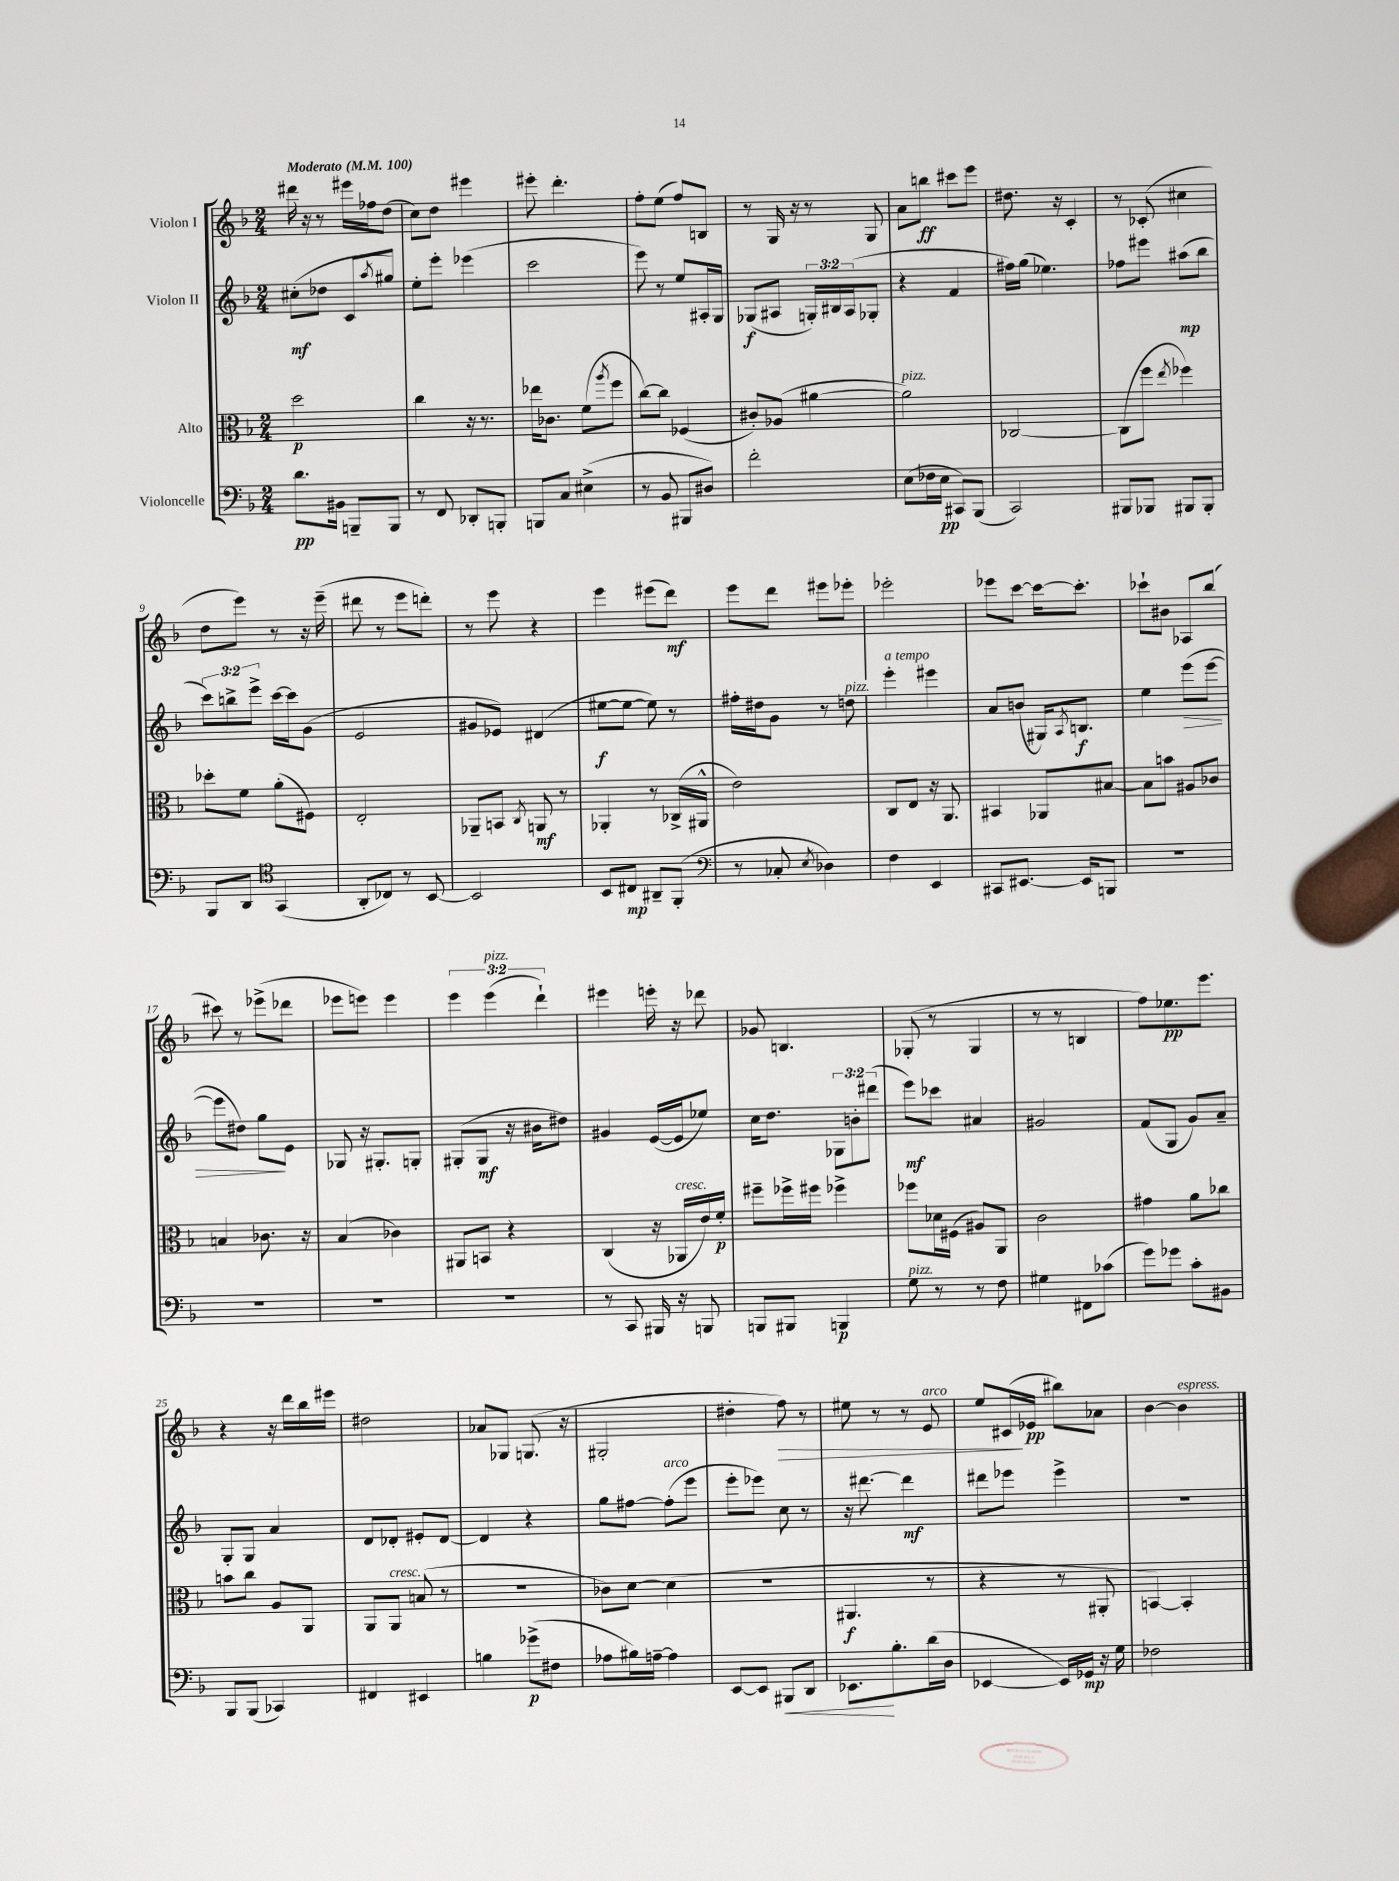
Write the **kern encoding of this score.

**kern	**dynam	**kern	**dynam	**kern	**dynam	**kern	**dynam
*part4	*part4	*part3	*part3	*part2	*part2	*part1	*part1
*staff4	*staff4	*staff3	*staff3	*staff2	*staff2	*staff1	*staff1
*I"Violoncelle	*	*I"Alto	*	*I"Violon II	*	*I"Violon I	*
*clefF4	*	*clefC3	*	*clefG2	*	*clefG2	*
*k[b-]	*	*k[b-]	*	*k[b-]	*	*k[b-]	*
*M2/4	*	*M2/4	*	*M2/4	*	*M2/4	*
*MM100	*	*MM100	*	*MM100	*	*MM100	*
=1	=1	=1	=1	=1	=1	=1	=1
!	!	!	!	!	!	!LO:TX:a:B:t=Moderato	!
8.d\L	pp	2dd\	p	(8cc#X'\L	mf	16ddd#X\	.
.	.	.	.	.	.	16r	.
.	.	.	.	8dd-X\J	.	8r	.
16BB#X\Jk	.	.	.	.	.	.	.
8BBBn~/L	.	.	.	8c/L	.	16eee#X\LL	.
.	.	.	.	.	.	16ff-X\J	.
.	.	.	.	8qaa/	.	.	.
8BBB/J	.	.	.	8gg#X/J)	.	(8dd\J	.
=2	=2	=2	=2	=2	=2	=2	=2
8r	.	4cc\	.	8ee'\L	.	8cc\L)	.
8FF/	.	.	.	8eee'\J	.	8dd\J	.
8DD-X'/L	.	16r	.	(4eee-X\	.	4eee#X\	.
.	.	8.r	.	.	.	.	.
8BBBn'/J	.	.	.	.	.	.	.
=3	=3	=3	=3	=3	=3	=3	=3
8BBBn/L	.	16ee-X\KL	.	2ccc\	.	8eee#X'\	.
.	.	8.c-X\J	.	.	.	.	.
8C/J	.	.	.	.	.	4.ddd'\	.
(4E#X^\	.	(8f\L	.	.	.	.	.
.	.	8qaa/	.	.	.	.	.
.	.	8ff\J	.	.	.	.	.
=4	=4	=4	=4	=4	=4	=4	=4
8r	.	[8cc\L)	.	8eee\)	.	8ff'\L	.
8BB-/	.	8cc\J]	.	8r	.	(8ee\J	.
8BBB#X/L	.	(4F-X/	.	8ee/L	.	8ff/L)	.
8D#X/J)	.	.	.	16A#X'/L	.	8Bn/J	.
.	.	.	.	16G/JJ	.	.	.
=5	=5	=5	=5	=5	=5	=5	=5
2f'\	.	8c#X'/L)	.	(8G-X/L	f	8r	.
.	.	(8A-X/J	.	8A#X/J	.	16G/	.
.	.	.	.	.	.	16r	.
.	.	[4a#X\	.	24Gn'/LL)	.	8r	.
.	.	.	.	24B#X/	.	.	.
.	.	.	.	(24A#/J	.	.	.
.	.	.	.	8G-X'/J	.	8G/	.
=6	=6	=6	=6	=6	=6	=6	=6
!	!	!LO:TX:a:i:t=pizz.	!	!	!	!	!
(8E\L	.	2a#\])	.	4r	.	8a\L	.
16F-X\L	.	.	.	.	.	8bbn\J	ff
16E\JJ	pp	.	.	.	.	.	.
8CC#X/L)	.	.	.	4f/	.	8ccc#X\L	.
(8BBB-/J	.	.	.	.	.	8eee\J	.
=7	=7	=7	=7	=7	=7	=7	=7
2CC/)	.	[2C-X/	.	16ff#X\LL)	.	8.dd#X\	.
.	.	.	.	(16gg\JJ	.	.	.
.	.	.	.	4.ee-X\)	.	.	.
.	.	.	.	.	.	16r	.
.	.	.	.	.	.	4c'/	.
=8	=8	=8	=8	=8	=8	=8	=8
8BBB#X/L	.	(8C-\L]	.	8ff-X\L	.	8r	.
8BBB-X/J	.	8ff\J	.	8eee#X\J	.	(8c-X'/	.
.	.	8qee/	.	.	.	.	.
8BBB#X/L	.	4ff-X\)	.	(8aa#X\L	mp	4cc#X\	.
8BBB#'/J	.	.	.	8bb-\J	.	.	.
!!LO:LB:g=z
=9	=9	=9	=9	=9	=9	=9	=9
8BBB-/L	.	8dd-X'\L	.	12ccc\L)	.	8dd\L	.
.	.	.	.	12bbn^\	.	.	.
8DD/J	.	8f\J	.	.	.	8eee\J)	.
.	.	.	.	12eee^\J	.	.	.
*clefC4	*	*	*	*	*	*	*
(4GG/	.	(8a'\L	.	[16ccc\LL	.	8r	.
.	.	.	.	16ccc\J]	.	.	.
.	.	8F#X\J)	.	(8g\J	.	16r	.
.	.	.	.	.	.	(16eee~\	.
=10	=10	=10	=10	=10	=10	=10	=10
8AA'/L	.	2E'/	.	2e/	.	8ddd#X\	.
8C-X/J)	.	.	.	.	.	8r	.
8r	.	.	.	.	.	8eee\L	.
[8BB-/	.	.	.	.	.	8dddn'\J)	.
=11	=11	=11	=11	=11	=11	=11	=11
2BB-/]	.	8AA-X~/L	.	8g#X/L	.	8r	.
.	.	8BBn/J	.	8e-X/J)	.	8eee\	.
.	.	8qC/	.	.	.	.	.
.	.	8AAn/	mf	(4d#X/	.	4r	.
.	.	8r	.	.	.	.	.
=12	=12	=12	=12	=12	=12	=12	=12
8BB-/L	.	4AA-X'/	.	[8ee#X\L	f	4eee\	.
8C#X/J	mp	.	.	8ee#\J_	.	.	.
8AA#X~/L	.	8r	.	8ee#\])	.	(8eee#X\L	.
(8FF'/J	.	(16C-X^/LL	.	8r	.	8ddd\J)	mf
.	.	16AA#X^^/JJ	.	.	.	.	.
=13	=13	=13	=13	=13	=13	=13	=13
*clefF4	*	*	*	*	*	*	*
8r	.	2e\)	.	16ff#X'\LL	.	8eee\L	.
.	.	.	.	16dd#X\J	.	.	.
8C-X'/	.	.	.	8g\J	.	8ddd\J	.
8qE/	.	.	.	.	.	.	.
4D-X\)	.	.	.	8r	.	8eee#X\L	.
!	!	!	!	!LO:TX:a:i:t=pizz.	!	!	!
.	.	.	.	8ddn\	.	8eee-X'\J	.
=14	=14	=14	=14	=14	=14	=14	=14
!	!	!	!	!LO:TX:a:i:t=a tempo	!	!	!
4F\	.	8C/L	.	4eee'\	.	2eee-X'\	.
.	.	8E/J	.	.	.	.	.
4EE/	.	16r	.	4eee#X\	.	.	.
.	.	8.AA/	.	.	.	.	.
=15	=15	=15	=15	=15	=15	=15	=15
8CC#X/L	.	4BB#X/	.	8a/L	.	8eee-X\L	.
[8.EE#X/J	.	.	.	(8bn/J	.	[8ccc\J	.
.	.	8AA-X/L	.	16G#X/KL)	.	16ccc\KL_	.
.	.	.	.	8qA/	.	.	.
16EE#/KL]	.	.	.	8.Bn/J	f	8.ccc'\J]	.
8BBBn/J	.	[8B#X/J	.	.	.	.	.
=16	=16	=16	=16	=16	=16	=16	=16
2r	.	8B#\L]	.	4ee\	.	8ccc-X`\L	.
.	.	8bn\J	.	.	.	8b#X\J	.
!	!	!	!	!	!LO:HP:b	!	!
.	.	8A#X/L	.	(8eee\L	>	8A-X/L	.
.	.	8c-X/J	.	[8eee\J	.	(8bb-/J	.
!!LO:LB:g=z
=17	=17	=17	=17	=17	=17	=17	=17
2r	.	4Bn/	.	8eee\L]	.	8ccc#X\)	.
.	.	.	.	8dd#X\J)	.	8r	.
.	.	8.c-X\	.	8gg\L	.	(8eee-X^\L	.
.	.	.	.	8e\J	]	8ddd-X\J	.
.	.	16r	.	.	.	.	.
=18	=18	=18	=18	=18	=18	=18	=18
2r	.	(4B-/	.	8G-X/	.	8eee-X\L	.
.	.	.	.	16r	.	8eeen\J)	.
.	.	.	.	8.G#X'/L	.	.	.
.	.	4c-X\)	.	.	.	4eee\	.
.	.	.	.	8Gn'/J	.	.	.
=19	=19	=19	=19	=19	=19	=19	=19
2r	.	8AA#X/L	.	(8G#X'/L	.	6eee\	.
.	.	8BBn/J	.	8G#/J	mf	.	.
!	!	!	!	!	!	!LO:TX:a:i:t=pizz.	!
.	.	.	.	.	.	(6eee\	.
.	.	4r	.	16r	.	.	.
.	.	.	.	16b#X\KL	.	.	.
.	.	.	.	.	.	6ddd`\)	.
.	.	.	.	8dd#X\J)	.	.	.
=20	=20	=20	=20	=20	=20	=20	=20
8r	.	(4C/	.	4g#X/	.	4eee#X\	.
8CC/	.	.	.	.	.	.	.
16BBB#X/	.	16r	.	([16e/LL	.	16eeen'\	.
!	!	!LO:TX:a:i:t=cresc.	!	!	!	!	!
16r	.	16AA-X/LL	.	16e/J]	.	16r	.
8BBBn/	.	16e/)	.	8ee-X/J)	.	8ddd-X\	.
.	.	16f'/JJ	p	.	.	.	.
=21	=21	=21	=21	=21	=21	=21	=21
8BBBn/L	.	8ff#X~\L	.	16cc\KL	.	8g-X/	.
.	.	.	.	8.dd\J	.	.	.
8BBB#X/J	.	16ff-X^\L	.	.	.	4.Bn/	.
.	.	16ff#X\JJ	.	.	.	.	.
4BBBn/	p	4ff-X^\	.	12G-X\L	.	.	.
.	.	.	.	12bn'\	.	.	.
.	.	.	.	(12ddd#X\J	.	.	.
=22	=22	=22	=22	=22	=22	=22	=22
!LO:TX:a:i:t=pizz.	!	!	!	!	!	!	!
8G\	.	8ff-X\L	.	8eee\L)	mf	(8G-X'/	.
8r	.	16d-X\L	.	8ccc-X\J	.	8r	.
.	.	(16F#X\JJ	.	.	.	.	.
8r	.	8A#X/L)	.	4a#X/	.	4G-/	.
8F\	.	8AA/J	.	.	.	.	.
=23	=23	=23	=23	=23	=23	=23	=23
4G#X\	.	2c\	.	2g#X/	.	8r	.
.	.	.	.	.	.	8r	.
8FF#X\L	.	.	.	.	.	4Bn/	.
(8c-X\J	.	.	.	.	.	.	.
=24	=24	=24	=24	=24	=24	=24	=24
8g\L)	.	4g#X\	.	(8f/L	.	8ff\L)	.
8g-X\J	.	.	.	8G/J	.	8.ee-X\	pp
8c'\L	.	8a\L	.	8g/L)	.	.	.
.	.	.	.	.	.	8.eee\J	.
8BB#X\J	.	8cc-X\J	.	8a~/J	.	.	.
!!LO:LB:g=z
=25	=25	=25	=25	=25	=25	=25	=25
8BBB-/L	.	8bn\L	.	8G'/L	.	4r	.
(8BBB-/J	.	8cc\J	.	8G/J	.	.	.
4CC-X/)	.	8A/L	.	4a/	.	16r	.
.	.	.	.	.	.	16ddd\LL	.
.	.	8AA/J	.	.	.	16bb-\	.
.	.	.	.	.	.	16eee#X\JJ	.
=26	=26	=26	=26	=26	=26	=26	=26
4FF#X/	.	8AA/L	.	8d/L	.	2dd#X\	.
!	!	!LO:TX:a:i:t=cresc.	!	!	!	!	!
.	.	8AA/J	.	8d-X'/J	.	.	.
4EE#X/	.	(8Bn/	.	8e#X'/L	.	.	.
.	.	8r	.	[8d-/J	.	.	.
=27	=27	=27	=27	=27	=27	=27	=27
4Bn\	.	2r	.	4d-/]	.	8a-X/L	.
.	.	.	.	.	.	8G-X/J	.
(8g-X^\L	p	.	.	4r	.	(8.Gn/	.
8F#X\J	.	.	.	.	.	.	.
.	.	.	.	.	.	16r	.
=28	=28	=28	=28	=28	=28	=28	=28
8A-X\L	.	8c-X\L)	.	8gg\L	.	2G#X'/	.
16B#X\L)	.	[8d\J	.	[8ff#X\J	.	.	.
[16An~\JJ	.	.	.	.	.	.	.
!	!	!	!	!LO:TX:a:i:t=arco	!	!	!
4A\]	.	(4d\]	.	(8ff#'\L]	.	.	.
.	.	.	.	8eee\J	.	.	.
=29	=29	=29	=29	=29	=29	=29	=29
[8EE/L	.	2r	.	8eee'\L	.	4dd#X'\	.
8EE/J]	.	.	.	8eee-X\J)	.	.	.
!	!LO:HP:b	!	!	!	!	!	!LO:HP:b
8BBB#X/L	<	.	.	8cc\	.	8ff\)	>
8DD/J	.	.	.	8r	.	8r	.
=30	=30	=30	=30	=30	=30	=30	=30
8.EE-X\L	.	4.AA#X/	f	16r	.	8ee#X\	.
.	.	.	.	[8.ddd#X\	.	.	.
.	.	.	.	.	.	8r	.
8.B-'\	[	.	.	.	.	.	.
.	.	.	.	4ddd#\]	mf	8r	.
!	!	!	!	!	!	!LO:TX:a:i:t=arco	!
(16d\L	.	8r	.	.	.	8e/	.
16D\JJ	.	.	.	.	.	.	.
=31	=31	=31	=31	=31	=31	=31	=31
[4EE-X/	.	4r	.	8ddd#X\L	.	8ee/L	.
.	.	.	.	8eee-X\J	.	(16c#X/L	.
.	.	.	.	.	.	16e-X/JJ	] pp
16EE-/LL])	.	8r	.	4eee-^\	.	8bb#X\L)	.
16GG-X/JJ	mp	.	.	.	.	.	.
16r	.	8AA#X'/	.	.	.	8a-X\J	.
16G\	.	.	.	.	.	.	.
=32	=32	=32	=32	=32	=32	=32	=32
2F-X\	.	[4BBn/)	.	2r	.	[4b-\	.
!	!	!	!	!	!	!LO:TX:a:i:t=espress.	!
.	.	4BB'/]	.	.	.	4b-\]	.
==	==	==	==	==	==	==	==
*-	*-	*-	*-	*-	*-	*-	*-
